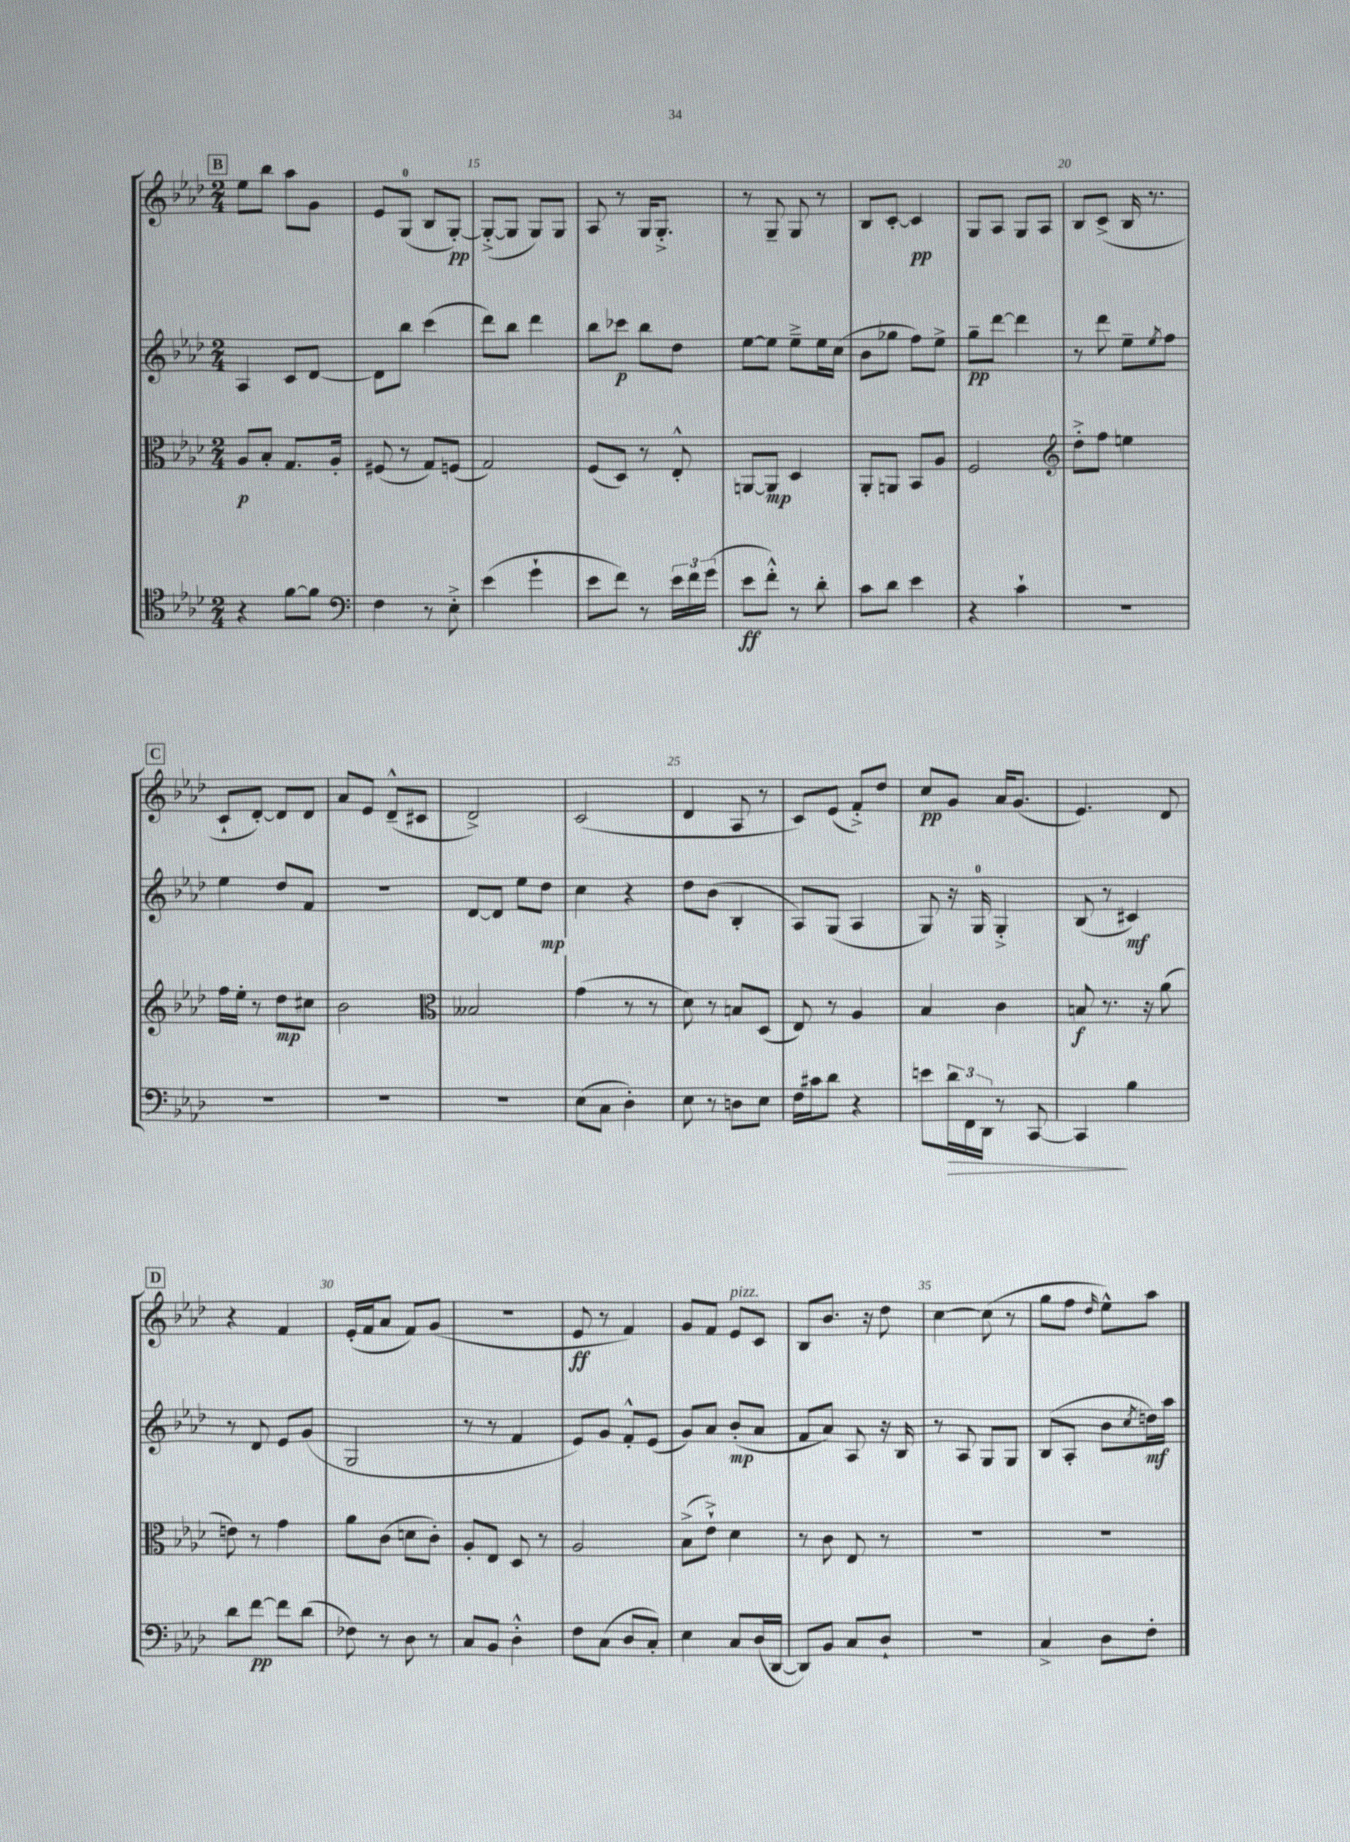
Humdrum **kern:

**kern	**kern	**kern	**kern
*staff4	*staff3	*staff2	*staff1
*clefC4	*clefC3	*clefG2	*clefG2
*k[b-e-a-d-]	*k[b-e-a-d-]	*k[b-e-a-d-]	*k[b-e-a-d-]
*M2/4	*M2/4	*M2/4	*M2/4
4r	8A-	4A-	8ee-
.	8B-'	.	8bb-
[8f	8.G	8c	8aa-
8f]	.	[8d-	8g
.	16A-'	.	.
=	=	=	=
*clefF4	*	*	*
4F	(8F#	8d-]	8e-
.	8r	8bb-	(8G
8r	8G)	(4ccc	8B-
8E-'^	(8F	.	[8G')
=	=	=	=
(4e-	2G)	8ddd-)	(8G'^_
.	.	8bb-	8G]
4g`	.	4ddd-	8G)
.	.	.	8G
=	=	=	=
8e-	(8F	8bb-	8A-
8f)	8D-)	8ccc-	8r
8r	8r	8bb-	16G
.	.	.	8.G'^
24e-	8E-'^^	8dd-	.
24f	.	.	.
(24g	.	.	.
=	=	=	=
8e-	[8AA	[8ee-	8r
8f'^^)	8AA]	8ee-]	8G~
8r	4D-	8ee-~^	8G
8d-'	.	16ee-	8r
.	.	(16cc	.
=	=	=	=
8c	8AA-'	8b-	8B-
8d-	8AA	8gg-	[8c'
4e-	8BB-	8ff)	4c]
.	8A-	8ee-^	.
=	=	=	=
4r	2F	8gg~	8G
.	.	[8ddd-	8A-
4c`	.	4ddd-]	8G
.	.	.	8A-
=	=	=	=
*	*clefG2	*	*
2r	8dd-'^	8r	8B-
.	8ff	8ddd-	(8c^
.	4ee	8ee-~	16B-
.	.	.	8.r
.	.	8qee-	.
.	.	8ff	.
=	=	=	=
2r	16ff	4ee-	8c`
.	16ee-'	.	.
.	8r	.	[8d-')
.	8dd-	8dd-	8d-]
.	8cc#	8f	8d-
=	=	=	=
2r	2b-	2r	8a-
.	.	.	8e-
.	.	.	(8d-~^^
.	.	.	8c#
=	=	=	=
*	*clefC3	*	*
2r	2B--	[8d-	2d-^)
.	.	8d-]	.
.	.	8ee-	.
.	.	8dd-	.
=	=	=	=
(8E-	(4g	4cc	(2c
8C	.	.	.
4D-')	8r	4r	.
.	8r	.	.
=	=	=	=
8E-	8d-)	8dd-	4d-
8r	8r	(8b-	.
8D	8B	4B-'	8A-
8E-	(8D-	.	8r
=	=	=	=
16F	8E-)	8A-)	8c)
16c#	.	.	.
8d-	8r	(8G	(8e-
4r	4A-	4A-	8f'^)
.	.	.	8dd-
=	=	=	=
8e	4B-	8G)	8cc
24d-	.	16r	8g
24FF	.	.	.
.	.	16G	.
24DD-	.	.	.
8r	4c	4G'^	16a-
.	.	.	(8.g
[8CC	.	.	.
=	=	=	=
4CC]	8B	(8B-	4.e-)
.	8.r	8r	.
4B-	.	4c#)	.
.	16r	.	.
.	(8a-	.	8d-
=	=	=	=
8d-	8e)	8r	4r
[8f	8r	8d-	.
8f]	4g	8e-	4f
(8d-	.	(8g	.
=	=	=	=
8F-)	8a-	2G	(16e-'
.	.	.	16f
8r	(8c	.	8a-
8D-	8d	.	8f)
8r	8c')	.	(8g
=	=	=	=
8C	8A-'	8r	2r
8BB-	8E-	8r	.
4D-'^^	8D-	4f	.
.	8r	.	.
=	=	=	=
8F	2A-	8e-)	8e-
(8C	.	8g	8r
8D-	.	8f'^^	4f)
8C')	.	(8e-	.
=	=	=	=
4E-	(8B-^	8g)	8g
.	8e-`^)	8a-	8f
8C	4d-	(8b-'	8e-
(16D-	.	8a-	8c
[16DD-	.	.	.
=	=	=	=
8DD-])	8r	8f	8B-
8BB-	8c	8a-)	8.b-
8C	8E-	8A-	.
.	.	.	16r
8D-`	8r	16r	8dd-
.	.	16B-	.
=	=	=	=
2r	2r	8r	[4cc
.	.	8A-	.
.	.	8G	(8cc]
.	.	8G	8r
=	=	=	=
4C^	2r	(8B-	8gg
.	.	8A-'	8ff
.	.	.	16qqdd-
8D-	.	8b-	8ee-^^)
.	.	8qcc	.
8F'	.	16dd)	8aa-
.	.	16aa-	.
==	==	==	==
*-	*-	*-	*-
